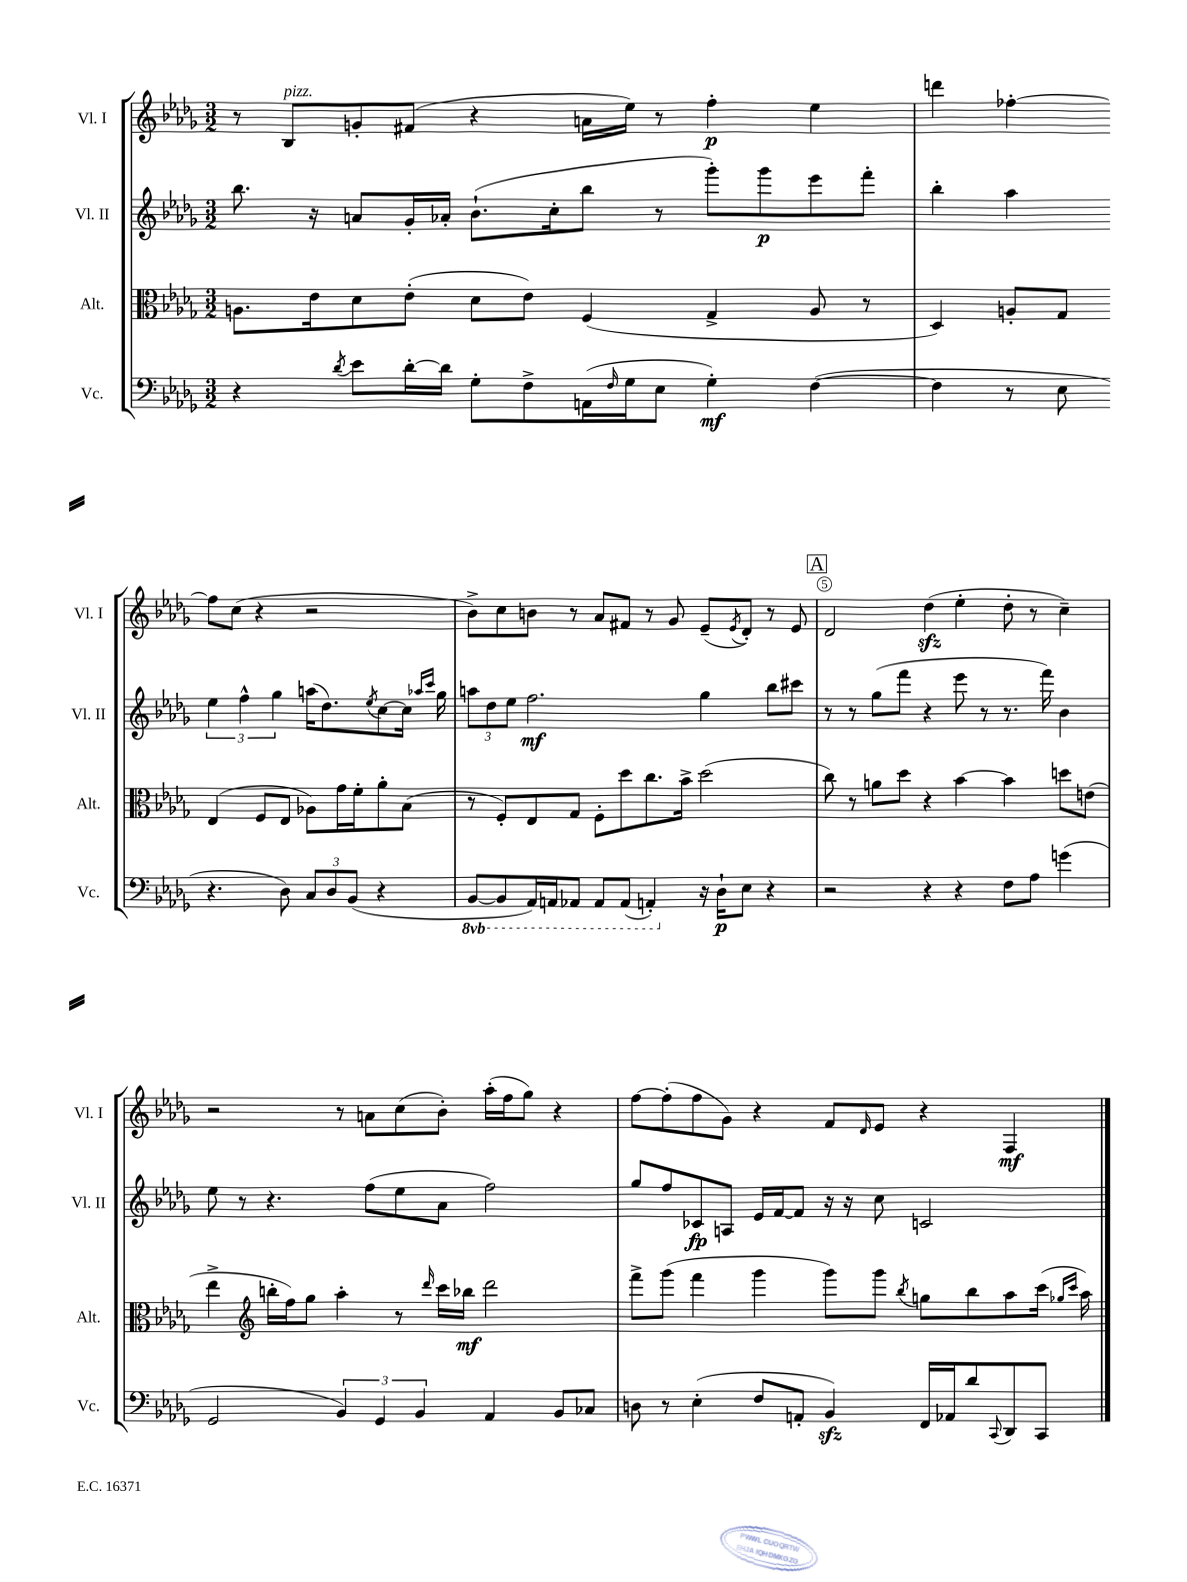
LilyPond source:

<<
\new StaffGroup <<
\new Staff = "s0" \with { instrumentName = "Vl. I" shortInstrumentName = "Vl. I" } {
    \clef treble \key des \major \numericTimeSignature \time 3/2
    r8 bes8^\markup { \italic "pizz." } g'8-. fis'8( r4 a'16 ees''16) r8 f''4-.\p ees''4 |
    d'''4 fes''4~-. fes''8 c''8( r4 r2 |
    bes'8->) c''8 b'8 r8 aes'8 fis'8 r8 ges'8 ees'8--( \acciaccatura { ees'8 } des'8-.) r8 ees'8 |
    \mark \markup { \box "A" } des'2 des''4\sfz( ees''4-. des''8-. r8 c''4--) |
    r2 r8 a'8 c''8( bes'8-.) aes''16-.( f''16 ges''8) r4 |
    f''8~ f''8-.( f''8 ges'8) r4 f'8 \grace { des'16 } ees'8 r4 f4\mf \bar "|." |
}
\new Staff = "s1" \with { instrumentName = "Vl. II" shortInstrumentName = "Vl. II" } {
    \clef treble \key des \major \numericTimeSignature \time 3/2
    bes''8. r16 a'8 ges'16-. aes'16-. bes'8.-!( c''16-. bes''8 r8 ges'''8-.) ges'''8\p ees'''8 f'''8-. |
    bes''4-. aes''4 \tuplet 3/2 { ees''4 f''4-^ ges''4 } a''16( des''8.) \acciaccatura { ees''8 } c''8~ c''16 \grace { aes''16 c'''16 } ges''16 |
    \tuplet 3/2 { a''8 des''8 ees''8 } f''2.\mf ges''4 bes''8 cis'''8 |
    \mark \markup { \box "A" } r8 r8 ges''8( f'''8 r4 ees'''8 r8 r8. f'''16) bes'4 |
    ees''8 r8 r4. f''8( ees''8 aes'8 f''2) |
    ges''8 f''8 ces'8\fp a8 ees'16 f'16~ f'8 r16 r16 c''8 c'2 \bar "|." |
}
\new Staff = "s2" \with { instrumentName = "Alt." shortInstrumentName = "Alt." } {
    \clef alto \key des \major \numericTimeSignature \time 3/2
    a8. ees'16 des'8 ees'8-.( des'8 ees'8) f4( ges4-> a8 r8 |
    des4) a8-. ges8 ees4( f8 ees8 aes8) ges'16 f'16-. aes'8-. bes8( |
    r8 f8-.) ees8 ges8 f8-. des''8 c''8. bes'16-> des''2( |
    \mark \markup { \box "A" } c''8) r8 a'8 des''8 r4 bes'4~ bes'4 d''8 e'8( |
    ees''4-> \clef treble b''16-. f''16) ges''8 aes''4-. r8 \grace { des'''16 } c'''16 bes''16\mf des'''2 |
    f'''8-> ges'''8( f'''4 ges'''4 ges'''8) ges'''8 \acciaccatura { bes''8 } g''8 bes''8 aes''8 c'''16( \grace { ges''16 c'''16 } aes''16) \bar "|." |
}
\new Staff = "s3" \with { instrumentName = "Vc." shortInstrumentName = "Vc." } {
    \clef bass \key des \major \numericTimeSignature \time 3/2 \set Staff.ottavationMarkups = #ottavation-simple-ordinals
    r4 \acciaccatura { des'8 } ees'8 des'16~-. des'16 ges8-. f8-> a,16( \grace { f16 } ges16 ees8 ges4-.\mf) f4~( |
    f4 r8 ees8 r4. des8) \tuplet 3/2 { c8 des8 bes,8( } r4 |
    \ottava #-1 bes,,8~ bes,,8 aes,,16) a,,16 aes,,8 aes,,8 aes,,8( a,,4-.) \ottava #0 r16 des16-!\p ees8 r4 |
    \mark \markup { \box "A" } r2 r4 r4 f8 aes8 g'4( |
    ges,2 \tuplet 3/2 { bes,4) ges,4 bes,4 } aes,4 bes,8 ces8 |
    d8 r8 ees4-.( f8 a,8-. bes,4\sfz) f,16 aes,16 des'8 \appoggiatura { c,8 } des,8 c,8 \bar "|." |
}
>>
>>
\layout { \context { \Score currentBarNumber = #2 \override BarNumber.break-visibility = ##(#f #t #t) barNumberVisibility = #(every-nth-bar-number-visible 5) \override BarNumber.stencil = #(make-stencil-circler 0.1 0.3 ly:text-interface::print) } }
